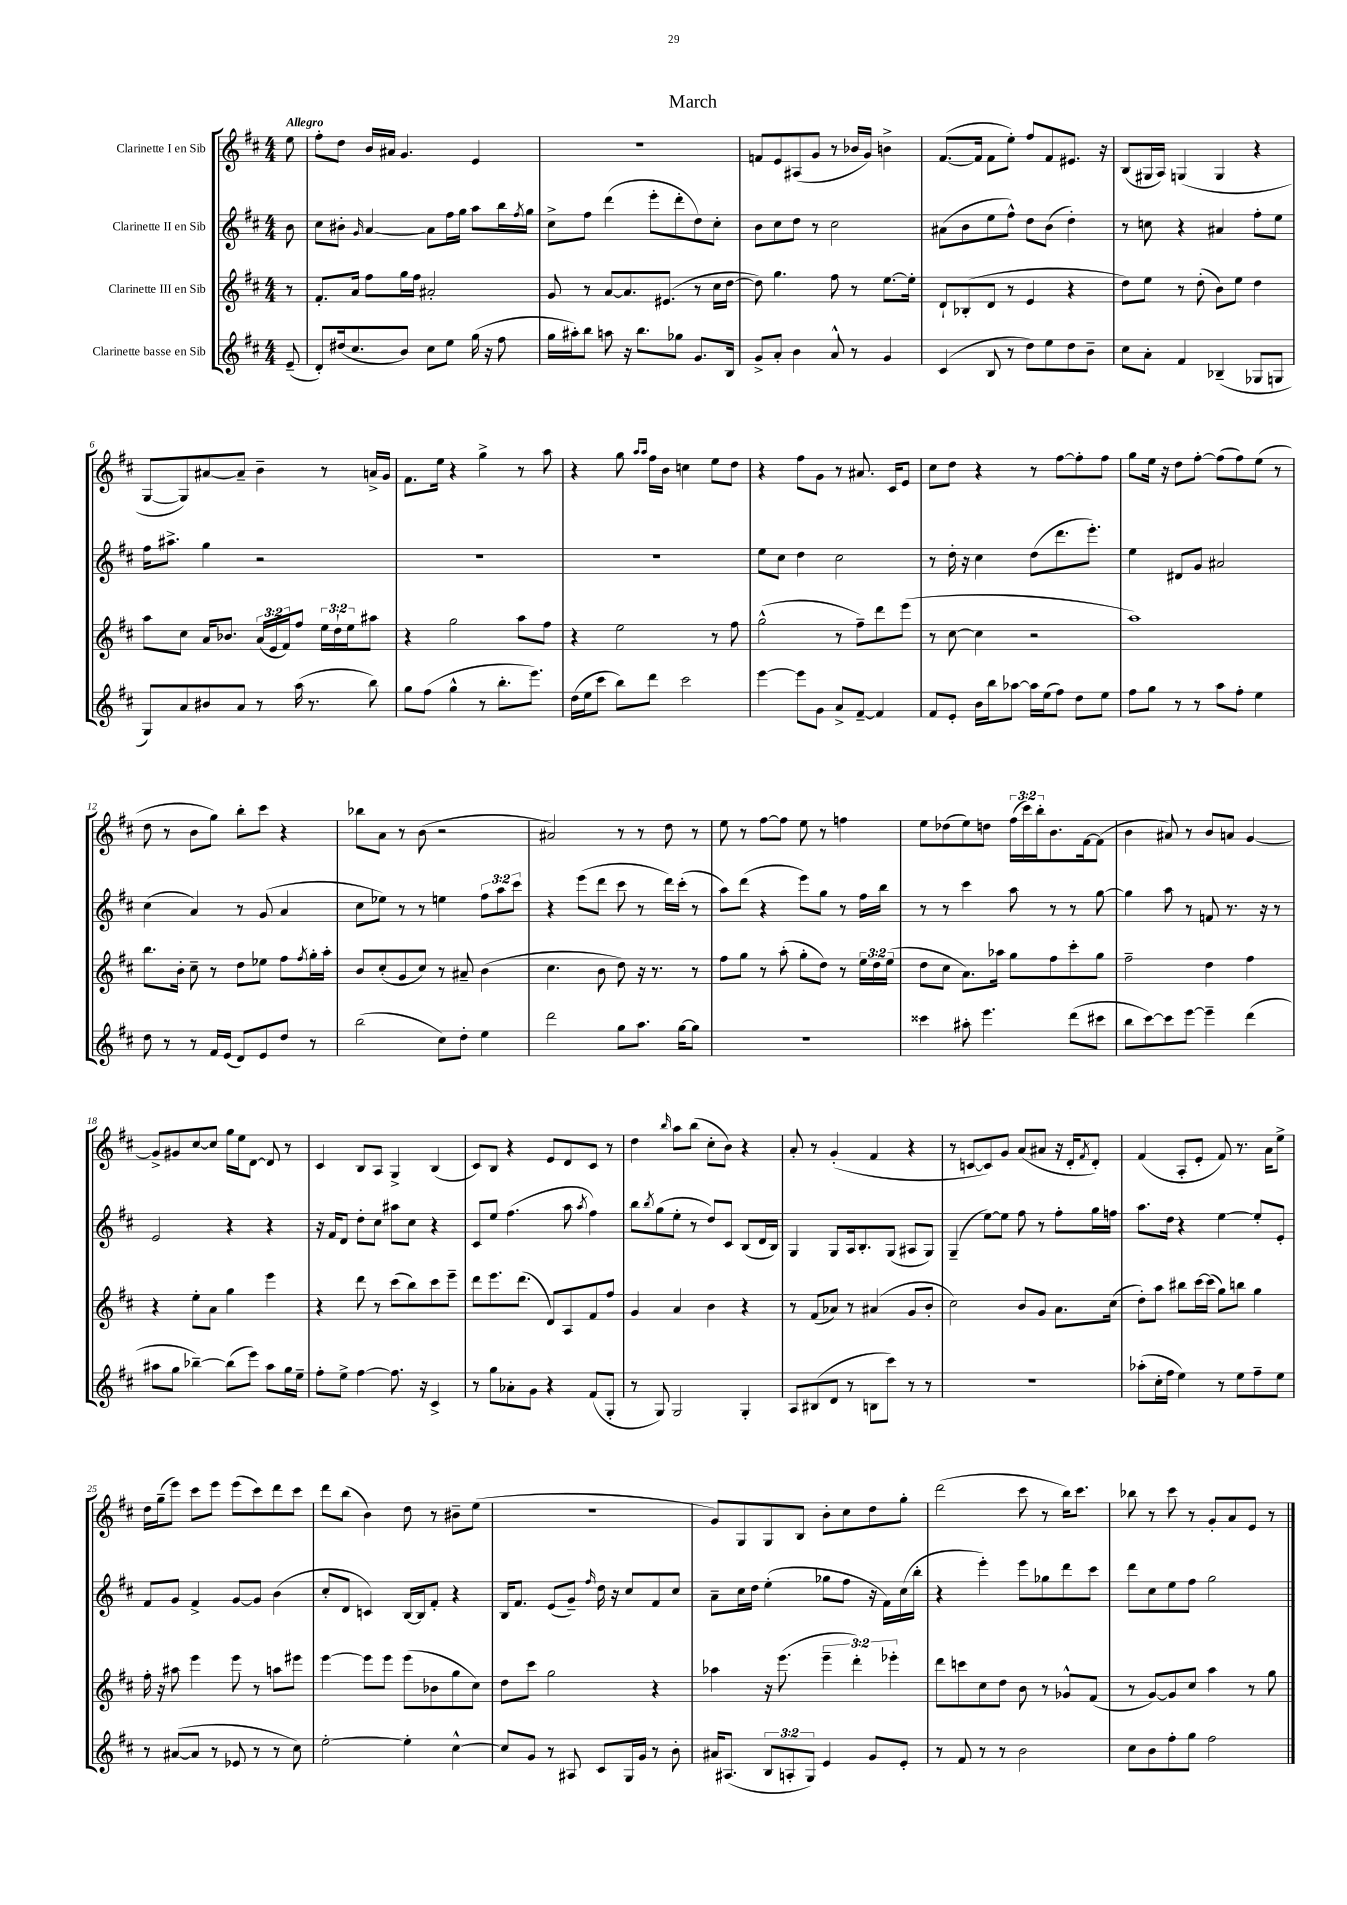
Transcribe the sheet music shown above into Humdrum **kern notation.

**kern	**kern	**kern	**kern
*part4	*part3	*part2	*part1
*staff4	*staff3	*staff2	*staff1
*I"Clarinette basse en Sib	*I"Clarinette III en Sib	*I"Clarinette II en Sib	*I"Clarinette I en Sib
*clefG2	*clefG2	*clefG2	*clefG2
*k[f#c#]	*k[f#c#]	*k[f#c#]	*k[f#c#]
*M4/4	*M4/4	*M4/4	*M4/4
=	=	=	=
!	!	!	!LO:TX:a:B:t=Allegro
(8e~/	8r	8b\	8ee\
=1	=1	=1	=1
8d'/L)	8.f#'/L	8cc#\L	8ff#'\L
(16dd#X/k	.	8b#X'\J	8dd\J
8.cc#/	16a/Jk	.	.
.	.	16qqg/	.
.	8ff#\L	[4a/	16b/LL
.	.	.	16a#X/JJ
8b/J)	16gg\L	.	4.g/
.	16ff#\JJ	.	.
8cc#\L	2a#X'/	8a\L]	.
8ee\J	.	16ff#\L	.
.	.	16gg\JJ	.
(16gg\	.	8aa\L	4e/
16r	.	.	.
8ff#\	.	16bb\L	.
.	.	8qff#/	.
.	.	16gg\JJ	.
=2	=2	=2	=2
16gg\LL	8g/	8cc#^\L	1r
16aa#X'\J)	.	.	.
8bb\J	8r	8ff#\J	.
8aan\	[8a/L	(4ddd\	.
16r	8.a/]	.	.
8.bb\L	.	.	.
.	.	8eee'\L	.
.	(8.e#X/J	.	.
8gg-X\J	.	8ddd'\	.
8.g/L	8r	8dd\)	.
.	16cc#\LL	8cc#'\J	.
16B/Jk	[16dd\JJ	.	.
=3	=3	=3	=3
8g^/L	8dd\])	8b\L	8fn/L
8a'/J	4.gg\	8cc#\	8e/
4b\	.	8dd\J	(8A#X/
.	.	8r	8g/J
8a^^/	8ff#\	2cc#\	8r
8r	8r	.	16b-X/LL
.	.	.	16g/JJ)
4g/	[8.ee\L	.	4bn^\
.	16ee'\Jk]	.	.
=4	=4	=4	=4
(4c#/	8d`/L	(8a#X\L	([8.f#/L
.	(8B-X'/	8b\	.
.	.	.	16f#/Jk]
8B/	8d/J	8ee\	8f#\L
8r	8r	8ff#^^\J)	8ee'\J)
8dd\L)	4e/	8dd\L	8ff#/L
8ee\	.	(8b\J	8f#/
8dd\	4r	4dd'\)	8.e#X/J
8b~\J	.	.	.
.	.	.	16r
=5	=5	=5	=5
8cc#\L	8dd\L)	8r	(8B/L
8a'\J	8ee\J	8ccn\	16G#X/L
.	.	.	16A/JJ)
4f#/	8r	4r	(4Gn/
.	(8dd'\	.	.
(4B-X~/	8b\L)	4a#X/	4G/
.	8ee\J	.	.
8G-X/L	4dd\	8ff#'\L	4r
8Gn/J	.	8ee\J	.
!!LO:LB:g=z
=6	=6	=6	=6
8G/L)	8aa\L	16ff#\KL	[8G/L
.	.	8.aa#X^\J	.
8a/	8cc#\J	.	8G/])
8b#X/	16a/KL	4gg\	[8a#X/
.	8.b-X/J	.	.
8a/J	.	.	8a#~/J]
8r	(24a/LL	2r	4b~\
.	24e/	.	.
.	24f#/J)	.	.
(16aa\	8ff#/J	.	.
8.r	.	.	.
.	24ee\LL	.	8r
.	24dd`\	.	.
.	24ee\J	.	.
8bb\)	8aa#X\J	.	16an^/LL
.	.	.	16g/JJ
=7	=7	=7	=7
8gg\L	4r	1r	8.f#\L
(8ff#\J	.	.	.
.	.	.	16ee\Jk
4gg^^\	2gg\	.	4r
8r	.	.	4gg^\
8.bb'\L	.	.	.
.	8aa\L	.	8r
8.eee\J)	.	.	.
.	8ff#\J	.	8aa\
=8	=8	=8	=8
(16dd\LL	4r	1r	4r
16ee\J	.	.	.
8ccc#\J	.	.	.
8bb\L)	2ee\	.	8gg\
.	.	.	16qqaa/LL
.	.	.	16qqaa/JJ
8ddd\J	.	.	16ff#\LL
.	.	.	16b\JJ
2ccc#\	.	.	4ccn\
.	8r	.	8ee\L
.	8ff#\	.	8dd\J
=9	=9	=9	=9
[4eee\	(2gg^^\	8ee\L	4r
.	.	8cc#\J	.
8eee\L]	.	4dd\	8ff#\L
8g\J	.	.	8g\J
8a^/L	8r	2cc#\	8r
[8f#~/J	8ff#~\L)	.	8.a#X/
4f#/]	8ddd\	.	.
.	.	.	16c#/KL
.	(8eee\J	.	8e/J
=10	=10	=10	=10
8f#/L	8r	8r	8cc#\L
8e'/J	[8cc#\	16dd'\	8dd\J
.	.	16r	.
16b\LL	4cc#\]	4cc#\	4r
16bb\J	.	.	.
[8aa-X\J	.	.	.
16aa-\LL]	2r	(8dd\L	8r
(16ee\J	.	.	.
8ff#\J)	.	8.ddd\	[8ff#\L
8dd\L	.	.	8ff#'\]
.	.	8.eee'\J)	.
8ee\J	.	.	8ff#\J
=11	=11	=11	=11
8ff#\L	1aa)	4ee\	8gg\L
8gg\J	.	.	16ee\Jk
.	.	.	16r
8r	.	8d#X/L	8dd\L
8r	.	8g/J	[8ff#'\J
8aa\L	.	2a#X/	(8ff#\L]
8ff#'\J	.	.	8ff#\)
4ee\	.	.	(8ee\J
.	.	.	8r
!!LO:LB:g=z
=12	=12	=12	=12
8dd\	8.bb\L	(4cc#\	8dd\
8r	.	.	8r
.	16b'\Jk	.	.
8r	8cc#~\	4a/)	8b\L
16f#/LL	8r	.	8gg\J)
(16e/JJ	.	.	.
8d/L)	8dd\L	8r	8bb'\L
8e/	8ee-X\J	(8g/	8ccc#\J
8dd/J	8ff#\L	4a/	4r
.	8qff#/	.	.
8r	16gg'\L	.	.
.	16aa'\JJ	.	.
=13	=13	=13	=13
(2bb\	8b/L	8cc#\L	8bb-X\L
.	(8cc#'/	8ee-X\J)	8a\J
.	8g/	8r	8r
.	8cc#/J)	8r	(8b\
8cc#\L)	8r	4een\	2r
8dd'\J	8a#X~/	.	.
4ee\	(4b\	12ff#\L	.
.	.	12aa\	.
.	.	12ccc#\J	.
=14	=14	=14	=14
2ddd\	4.cc#\	4r	2a#X/)
.	.	(8eee\L	.
.	8b\	8ddd\J	.
8gg\L	8dd\)	8ccc#\	8r
8.aa\J	16r	8r	8r
.	8.r	.	.
.	.	16ddd\LL)	8dd\
[16gg\KL	.	(16ccc#'\JJ	.
8gg\J]	8r	8r	8r
=15	=15	=15	=15
1r	8ff#\L	8aa\L)	8ee\
.	8gg\J	(8ddd\J	8r
.	8r	4r	[8ff#\L
.	(8aa'\	.	8ff#\J]
.	8gg'\L	8eee\L)	8ee\
.	8dd\J)	8gg\J	8r
.	8r	8r	4ffn\
.	24ee\LL	16ff#\LL	.
.	24dd\	.	.
.	.	16bb\JJ	.
.	(24ee\JJ	.	.
=16	=16	=16	=16
4ccc##X\	8dd\L	8r	8ee\L
.	8cc#\J	8r	(8dd-X\
8aa#X'\	8.a\L)	4ccc#\	8ee\)
4.eee\	.	.	8ddn\J
.	16aa-X\Jk	.	.
.	8gg\L	8aa\	(24ff#\LL
.	.	.	24ccc#\)
.	.	.	24bb'\J
.	8ff#\	8r	8.b\
(8ddd\L	8ccc#'\	8r	.
.	.	.	[16f#\k
8ccc#X\J	8gg\J	[8gg\	(8f#\J]
=17	=17	=17	=17
8bb\L	2ff#~\	4gg\]	4b\
[8ccc#\)	.	.	.
8ccc#\]	.	8aa\	8a#X/)
[8eee\J	.	8r	8r
4eee~\]	4dd\	8fn/	8b/L
.	.	8.r	8an/J
(4ddd\	4ff#\	.	[4g/
.	.	16r	.
.	.	8r	.
!!LO:LB:g=z
=18	=18	=18	=18
8aa#X\L	4r	2e/	8g^/L]
8gg\J	.	.	8g#X/
[4bb-X~\)	8ee'\L	.	[8cc#/
.	8a\J	.	8cc#/J]
(8bb-\L]	4gg\	4r	16gg\LL
.	.	.	16ee\J
8eee\J)	.	.	[8d\J
8aa#\L	4eee\	4r	8d/]
16gg\L	.	.	8r
16ee~\JJ	.	.	.
=19	=19	=19	=19
8ff#'\L	4r	16r	4c#/
.	.	16f#/KL	.
8ee^\J	.	8d/J	.
[4ff#\	8ddd\	8dd'\L	8B/L
.	8r	8cc#\J	8A/J
8.ff#\]	(8ccc#\L	8aa#X\L	4G^/
.	8bb\)	8cc#\J	.
16r	.	.	.
4c#^/	8ccc#\	4r	(4B/
.	8eee~\J	.	.
=20	=20	=20	=20
8r	8ddd\L	8c#/L	8c#/L)
8gg\L	8.eee\	8ee/J	8B/J
8a-X'\	.	(4.ff#\	4r
.	(8.ddd\J	.	.
8g\J	.	.	.
4r	8d/L)	.	8e/L
.	8A/	8aa\	8d/
.	.	8qaa/	.
(8f#/L	8f#/	4ff#\)	8c#/J
8G'/J	8ff#/J	.	8r
=21	=21	=21	=21
8r	4g/	8bb\L	4dd\
.	.	8qbb/	.
8G/)	.	(8gg\	.
.	.	.	16qqbb/
2G/	4a/	8ee'\J	8aa\L
.	.	8r	(8bb\J
.	4b\	8dd/L)	8cc#'\L
.	.	8c#/J	8b\J)
4G'/	4r	(8B/L	4r
.	.	16d/L	.
.	.	16B/JJ)	.
=22	=22	=22	=22
8A/L	8r	4G/	8a'/
(8B#X/	(8f#/L	.	8r
8d/J	8a-X/J)	8G/L	(4g'/
8r	8r	16A/k	.
.	.	8.B'/	.
8Bn\L	(4a#X/	.	4f#/
8ccc#\J)	.	(8G/J	.
8r	8g/L	8A#X/L	4r
8r	8b'/J	8G/J)	.
=23	=23	=23	=23
1r	2cc#\)	(4G~/	8r
.	.	.	[8cn/L
.	.	[8ee\L)	8c/])
.	.	8ee\J]	8g/J
.	8b/L	8ff#\	(8a/L
.	8g/J	8r	8a#X/J
.	8.a\L	8ff#'\L	16r
.	.	.	16d'/KL
.	.	.	8qf#/
.	.	16gg\L	8d'/J)
.	(16cc#\Jk	16ffn\JJ	.
=24	=24	=24	=24
(8aa-X'\L	8dd'\L)	8.aa\L	(4f#/
16cc#'\L	8aa\J	.	.
16ff#\JJ	.	16dd\Jk	.
4ee\)	8bb#X\L	4r	8A'/L
.	[16ccc#\L	.	8e'/J
.	(16ccc#\JJ]	.	.
8r	8gg\L)	[4ee\	8f#/)
8ee\L	8bbn\J	.	8.r
8ff#~\	4gg\	8ee'/L]	.
.	.	.	16a\KL
8ee\J	.	8e'/J	8ee^\J
!!LO:LB:g=z
=25	=25	=25	=25
8r	16ff#'\	8f#/L	16dd\LL
.	16r	.	(16gg~\J
([8a#X/L	8aa#X\	8g/J	8eee\J)
8a#/J]	4eee\	4f#^/	8ccc#\L
8r	.	.	8eee\J
8e-X/	8eee\	[8g/L	(8eee\L
8r	8r	8g/J]	8ccc#\)
8r	8aan\L	(4b\	8ddd\
8cc#\)	8eee#X\J	.	8ccc#\J
=26	=26	=26	=26
[2ee'\	[4eee\	8cc#'/L	8ddd\L
.	.	8d/J	(8bb\J
.	8eee\L]	4cn/)	4b\)
.	8eee\J	.	.
4ee'\]	(8eee\L	[16B/LL	8dd\
.	.	16B/J]	.
.	8b-X\	8f#'/J	8r
[4cc#^^\	8gg\	4r	8b#X~\L
.	8cc#\J)	.	(8ee\J
=27	=27	=27	=27
8cc#/L]	8dd\L	16B/KL	1r
.	.	8.f#/J	.
8g/J	8ccc#\J	.	.
8r	2gg\	(8e/L	.
8A#X/	.	8g~/J)	.
.	.	16qqff#/	.
8c#/L	.	16dd\	.
.	.	16r	.
16G/L	.	8cc#/L	.
16g/JJ	.	.	.
8r	4r	8f#/	.
8b'\	.	8cc#/J	.
=28	=28	=28	=28
16a#X/KL	4aa-X\	8a~\L	8g/L)
(8.A#X/J	.	.	.
.	.	16cc#\L	8G/
.	.	16dd\JJ	.
12B/L	16r	(4ee'\	8G/
.	(8.eee\	.	.
12An'/	.	.	.
.	.	.	8B/J
12G/J)	.	.	.
4e/	6eee~\	8gg-X\L	8b'\L
.	.	8ff#\J	8cc#\
.	6ddd'\)	.	.
8g/L	.	16r	8dd\
.	.	16f#\LL)	.
.	6eee-X'\	.	.
8e'/J	.	(16cc#\	8gg'\J
.	.	16bb'\JJ	.
=29	=29	=29	=29
8r	8ddd\L	4r	(2ddd\
8f#/	8cccn\	.	.
8r	8cc#\	4eee'\)	.
8r	8dd\J	.	.
2b\	8b\	8eee\L	8ccc#\
.	8r	8gg-X\	8r
.	8g-X^^/L	8ddd\	16bb\KL)
.	.	.	8.ccc#\J
.	(8f#/J	8ccc#\J	.
=30	=30	=30	=30
8cc#\L	8r	8ddd\L	8bb-X\
8b\	[8g/L)	8cc#\	8r
8ff#'\	8g/]	8ee\	8ccc#\
8gg\J	8cc#/J	8ff#\J	8r
2ff#\	4aa\	2gg\	8g'/L
.	.	.	8a/
.	8r	.	8e/J
.	8gg\	.	8r
==	==	==	==
*-	*-	*-	*-
